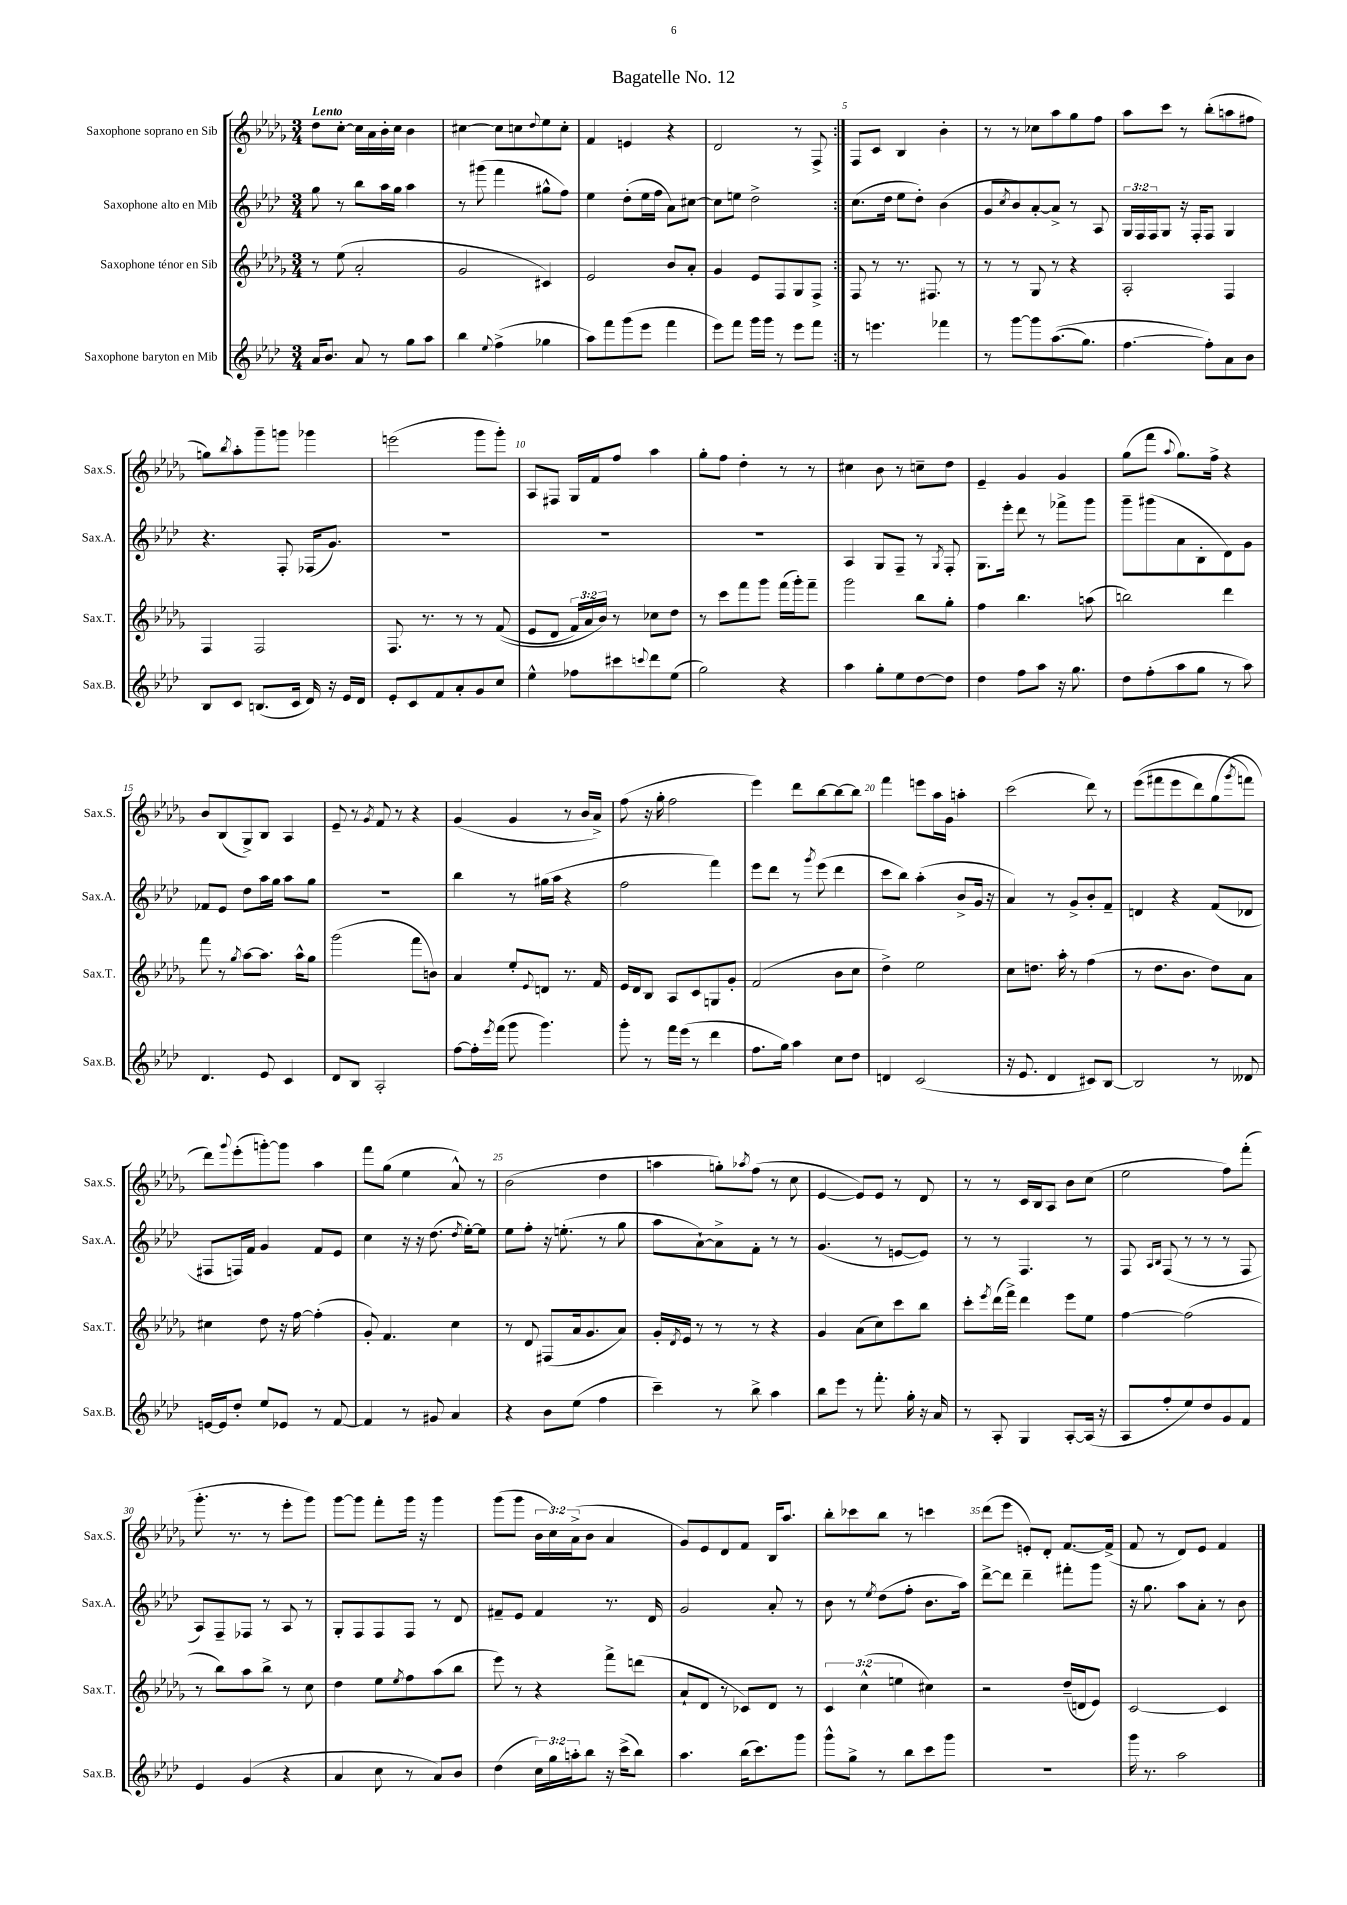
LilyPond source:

\header { title = "Bagatelle No. 12" }
<<
\new StaffGroup <<
\new Staff = "s0" \with { instrumentName = "Saxophone soprano en Sib" shortInstrumentName = "Sax.S." } {
    \clef treble \key des \major \numericTimeSignature \time 3/4 \override Staff.TupletNumber.text = #tuplet-number::calc-fraction-text \tempo "Lento"
    \repeat volta 2 { des''8 c''8~-. c''16 aes'16 bes'16-. c''16 bes'4 |
    cis''4~ cis''8 c''8 \appoggiatura { des''8 } ees''8 c''8-. |
    f'4 e'4 r4 |
    des'2 r8 f8-> | }
    f8 c'8 bes4 bes'4-. |
    r8 r8 ces''8 aes''8 ges''8 f''8 |
    aes''8 c'''8 r8 bes''8-.( a''8 fis''8 |
    g''8) \acciaccatura { bes''8 } aes''8-. ges'''8-- g'''8 ges'''4 |
    e'''2( ges'''8 ges'''8-.) |
    aes8 fis8 ges16 f'16 f''8 aes''4 |
    ges''8-. f''8 des''4-. r8 r8 |
    cis''4 bes'8 r8 c''8-- des''8 |
    ees'4-- ges'4 ges'4 |
    ges''8( f'''8 \appoggiatura { aes''8 } ges''8.) f''16-> r4 |
    bes'8 bes8( ges8->) bes8 aes4 |
    ees'8-- r8 \acciaccatura { ges'8 } f'8 r8 r4 |
    ges'4( ges'4 r8 bes'16 aes'16->) |
    f''8( r16 ges''16-. f''2 |
    ees'''4) des'''8 bes''8~ bes''8~ bes''8 |
    f'''4 e'''8 aes''16 ges'16 a''4-. |
    c'''2( des'''8) r8 |
    ees'''8(\( fis'''8 ees'''8 des'''8) ges''8( \acciaccatura { ges'''8 } f'''8\) |
    des'''8) \appoggiatura { ges'''8 } ees'''8-.( g'''8~-.) g'''8 aes''4 |
    f'''8 ges''8( ees''4 aes'8-^) r8 |
    bes'2( des''4 |
    a''4 g''8-.) \acciaccatura { aes''8 } f''8( r8 c''8 |
    ees'4~ ees'8) ees'8 r8 des'8 |
    r8 r8 c'16 bes16 aes8 bes'8 c''8( |
    ees''2 f''8) f'''8-.( |
    ges'''8.-. r8. r8 ees'''8-. ges'''8) |
    ges'''8~ ges'''8 f'''8-. ges'''16 r16 ges'''4 |
    ges'''8( ges'''8 \tuplet 3/2 { bes'16 c''16) aes'16->( } bes'8 aes'4 |
    ges'8) ees'8 des'8 f'8 bes16 aes''8. |
    bes''8-. ces'''8 bes''8 r8 c'''4 |
    des'''8( ees'''8 e'8-.) des'8-. f'8.~ f'16->( |
    f'8 r8 des'8) ees'8 f'4 \bar "|." |
}
\new Staff = "s1" \with { instrumentName = "Saxophone alto en Mib" shortInstrumentName = "Sax.A." } {
    \clef treble \key aes \major \numericTimeSignature \time 3/4 \override Staff.TupletNumber.text = #tuplet-number::calc-fraction-text
    \repeat volta 2 { g''8 r8 bes''8 aes''16 g''16 aes''4 |
    r8 gis'''8( f'''4 gis''8-^ f''8) |
    ees''4 des''8-.( ees''16 f''16 aes'8) cis''8~ |
    cis''8 e''8 des''2-> | }
    c''8.( des''16 ees''8 des''8-.) bes'4( |
    g'8 \acciaccatura { c''8 } bes'8) aes'8~-. aes'8-> r8 aes8 |
    \tuplet 3/2 { g16 f16 f16 } g8 r16 f16-. f8 g4 |
    r4. f8-. fes16( g'8.) |
    R2. |
    R2. |
    R2. |
    aes4 g8 f8-- r8 \acciaccatura { g8 } f8-. |
    g8. ees'''16-. des'''8 r8 fes'''8-> g'''8 |
    g'''8-- gis'''8( aes'8 bes8-. des'8) g'8 |
    fes'8 ees'8 des''8 aes''16 g''16 aes''8 g''8 |
    R2. |
    bes''4 r8 gis''16( aes''16 r4 |
    f''2 f'''4) |
    ees'''8 des'''8 r8 \acciaccatura { g'''8 } ees'''8( des'''4 |
    c'''8 bes''8) aes''4-.( bes'8-> g'16 r16 |
    aes'4) r8 g'8-> bes'8-. f'8-- |
    d'4 r4 f'8( des'8 |
    fis8 f16) f'16 g'4 f'8 ees'8 |
    c''4 r16 r16 des''8.( \acciaccatura { des''8 } ees''16~-.) ees''8 |
    ees''8 f''8-. r16 e''8.-.( r8 g''8 |
    aes''8 aes'8~-!) aes'8-> f'8-. r8 r8 |
    g'4.( r8 e'8~ e'8) |
    r8 r8 f4. r8 |
    f8 \grace { aes16 bes16 } f8( r8 r8 r8 f8 |
    aes8) f8-- fes8 r8 aes8 r8 |
    g8-. f8 f8 f8 r8 des'8 |
    fis'8-- ees'8 fis'4 r8. des'16 |
    g'2 aes'8-. r8 |
    bes'8 r8 \acciaccatura { ees''8 } des''8( f''8-. bes'8. aes''16) |
    des'''8~-> des'''8 des'''4-- fis'''8-. g'''8 |
    r16 g''8. aes''8 aes'8-. r8 bes'8 \bar "|." |
}
\new Staff = "s2" \with { instrumentName = "Saxophone ténor en Sib" shortInstrumentName = "Sax.T." } {
    \clef treble \key des \major \numericTimeSignature \time 3/4 \override Staff.TupletNumber.text = #tuplet-number::calc-fraction-text
    \repeat volta 2 { r8 ees''8( aes'2-. |
    ges'2 cis'4) |
    ees'2 bes'8 aes'8-. |
    ges'4 ees'8 f8 ges8 f8-> | }
    f8 r8 r8. fis8. r8 |
    r8 r8 ges8 r8 r4 |
    aes2-. f4 |
    f4 f2 |
    f8. r8. r8 r8 f'8(\( |
    ees'8 des'8 \tuplet 3/2 { f'16) aes'16 bes'16\) } r8 ces''8 des''8 |
    r8 c'''8 f'''8 ges'''8 f'''16( ges'''16-.) f'''8-- |
    ges'''2 bes''8 ges''8-. |
    f''4 bes''4. a''8( |
    b''2) des'''4 |
    f'''8 r8 \acciaccatura { ges''8 } aes''8~ aes''8. aes''16-^ ges''8 |
    ges'''2( f'''8 b'8) |
    aes'4 ees''8-. \appoggiatura { ees'8 } d'8 r8. f'16 |
    ees'16 des'16 bes8 aes8 c'8 g8 ges'8-. |
    f'2( bes'8 c''8 |
    des''4->) ees''2 |
    c''8 d''8. aes''16-. r8 f''4( |
    r8 des''8. bes'8. des''8) aes'8 |
    cis''4 des''8 r16 f''16~ f''4-.( |
    ges'8-.) f'4. c''4 |
    r8 des'8 fis8( aes'16 ges'8. aes'8) |
    ges'16-. \acciaccatura { des'8 } ees'16 r8 r8 r8 r4 |
    ges'4 aes'8( c''8) c'''8 bes''8 |
    c'''8-. \acciaccatura { ees'''8 } des'''16( f'''16->) des'''4 ees'''8 ees''8 |
    f''4~ f''2( |
    r8 bes''8) aes''8 bes''8-> r8 c''8 |
    des''4 ees''8 \acciaccatura { ees''8 } f''8 aes''8( bes''8 |
    ees'''8) r8 r4 f'''8-> d'''8( |
    aes'8-! des'8 r8 ces'8) des'8 r8 |
    \tuplet 3/2 { c'4 c''4-^( e''4 } cis''4) |
    r2 des''16--( d'16 ees'8) |
    c'2~ c'4 \bar "|." |
}
\new Staff = "s3" \with { instrumentName = "Saxophone baryton en Mib" shortInstrumentName = "Sax.B." } {
    \clef treble \key aes \major \numericTimeSignature \time 3/4 \override Staff.TupletNumber.text = #tuplet-number::calc-fraction-text
    \repeat volta 2 { aes'16 bes'8. aes'8 r8 g''8 aes''8 |
    bes''4 \appoggiatura { ees''8 } f''4->( ges''4 |
    aes''8) f'''8 g'''8( ees'''8 f'''4 |
    ees'''8) f'''8 g'''16 g'''16 r8 ees'''8 f'''8 | }
    r8 e'''4. fes'''4 |
    r8 g'''8~ g'''8 aes''8.(\( g''8.) |
    f''4.~ f''8-.\) aes'8 bes'8 |
    bes8 c'8 b8.( c'16 des'16) r16 ees'16 des'16 |
    ees'8-. c'8 f'8 aes'8-. g'8 c''8 |
    ees''4-^ fes''8 cis'''8 \appoggiatura { c'''8 } des'''8 ees''8( |
    g''2) r4 |
    aes''4 g''8-. ees''8 des''8~ des''8 |
    des''4 f''8 aes''8 r16 g''8. |
    des''8 f''8-.( aes''8 g''8 r8 aes''8) |
    des'4. ees'8 c'4 |
    des'8 bes8 aes2-. |
    f''8~ f''16-. \acciaccatura { ees'''8 } f'''16( g'''8 g'''4.) |
    g'''8-. r8 f'''16 ees'''16( r8 des'''4 |
    f''8. g''16) aes''4 c''8 des''8 |
    d'4 c'2( |
    r16 ees'8. des'4 cis'8) bes8~ |
    bes2 r8 deses'8 |
    e'16~ e'16 des''8-. ees''8 ees'8 r8 f'8~ |
    f'4 r8 gis'8 aes'4 |
    r4 bes'8 ees''8( f''4 |
    c'''4--) r8 bes''8-> aes''4 |
    bes''8 ees'''8 r8 f'''8.-. g''16-. r16 aes'16 |
    r8 aes8-. g4 aes8~-. aes16( r16 |
    aes8 f''8-. ees''8) des''8 g'8 f'8 |
    ees'4 g'4( r4 |
    aes'4 c''8 r8 aes'8) bes'8 |
    des''4( \tuplet 3/2 { c''16) g''16 a''16-. } bes''8 r16 c'''16->( bes''8) |
    aes''4. bes''16( c'''8.) g'''8 |
    g'''8-^ g''8-> r8 bes''8 c'''8 g'''8 |
    R2. |
    g'''16 r8. aes''2 \bar "|." |
}
>>
>>
\layout { \context { \Score \override BarNumber.break-visibility = ##(#f #t #t) barNumberVisibility = #(every-nth-bar-number-visible 5) } }
